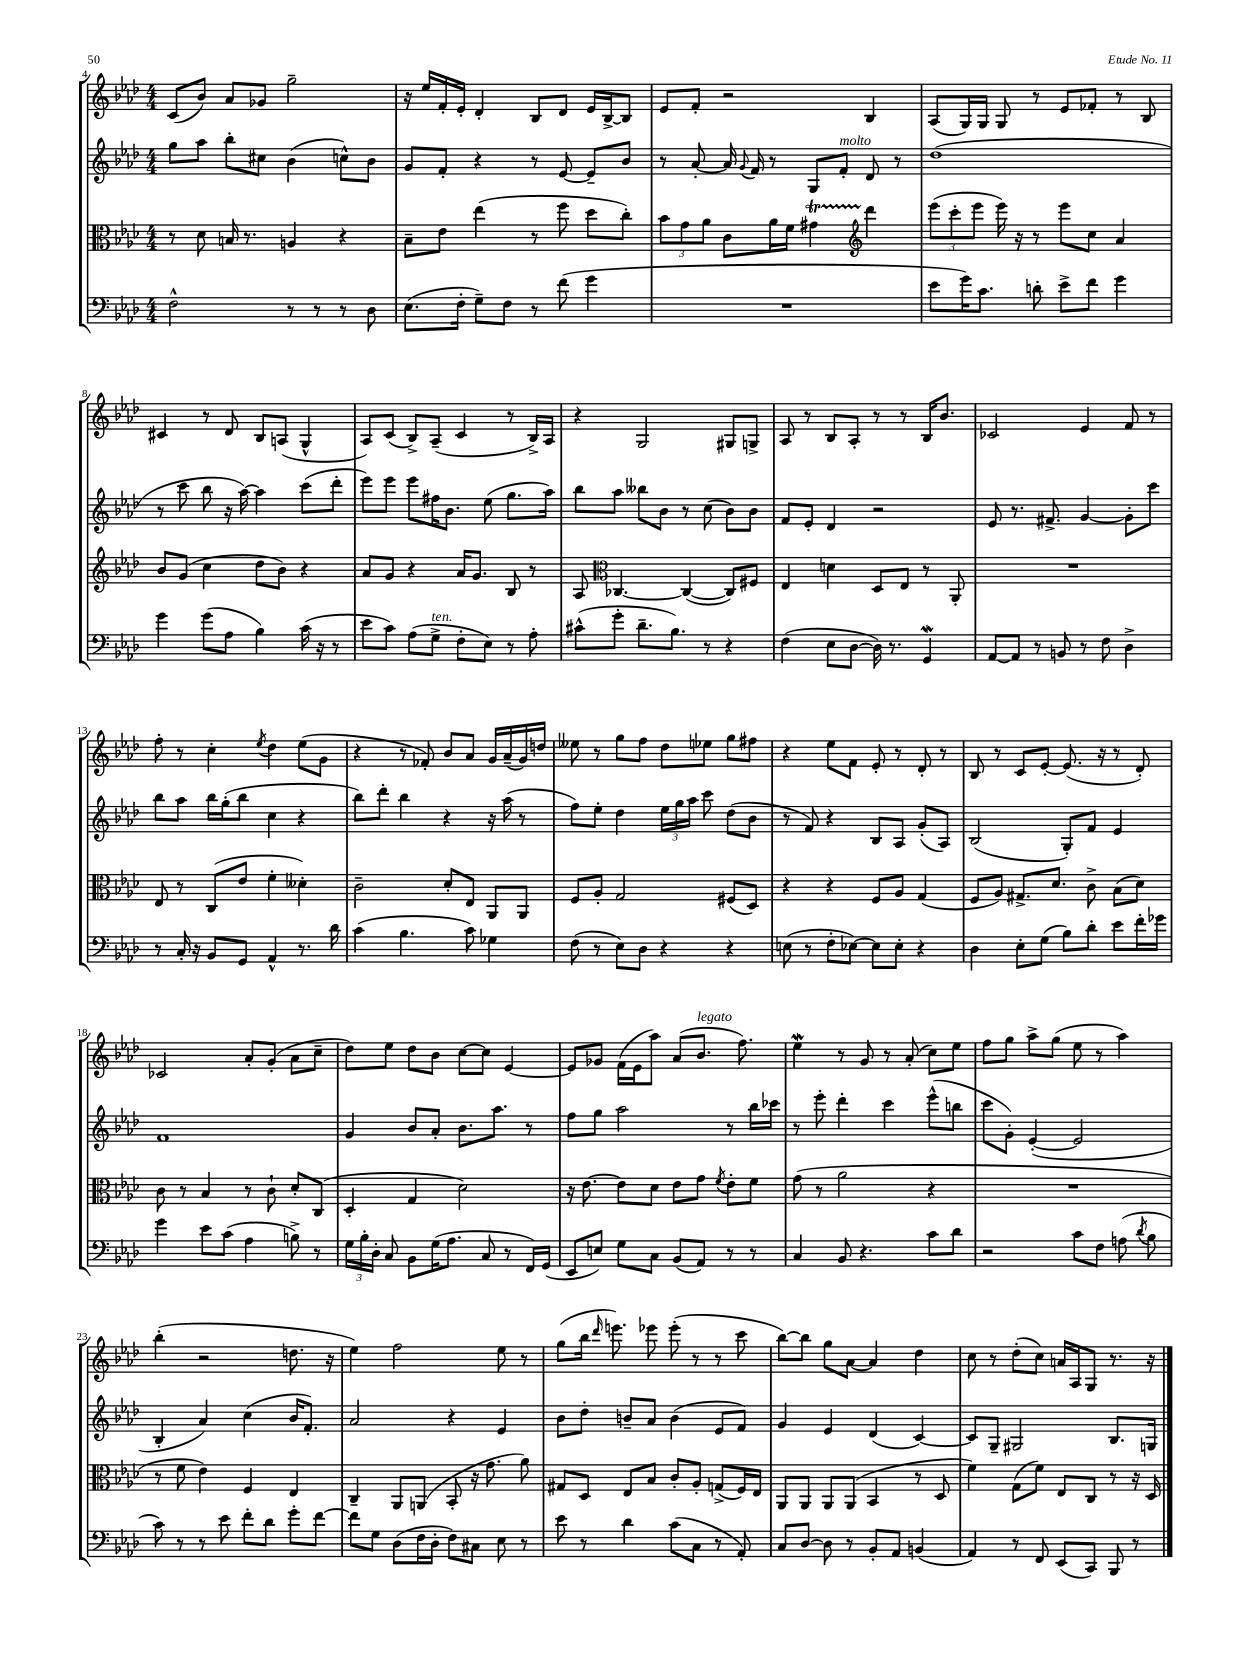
<<
\new StaffGroup <<
\new Staff = "s0" {
    \clef treble \key aes \major \numericTimeSignature \time 4/4
    \autoBeamOff c'8[( bes'8]) aes'8[ ges'8] g''2-- |
    r16 ees''16[ f'16-. ees'16]-. des'4-. bes8[ des'8] ees'16[ bes16~-> bes8] |
    ees'8[ f'8]-. r2 bes4 |
    aes8[( g16) g16] g8 r8 ees'8[ fes'8]-. r8 bes8 |
    cis'4 r8 des'8 bes8[ a8]( g4-^ |
    aes8[) c'8]( bes8[->) aes8]--( c'4 r8 bes16[->) aes16] |
    r4 g2 gis8[ g8]-> |
    aes8 r8 bes8[ aes8]-. r8 r8 bes16[ bes'8.] |
    ces'2 ees'4 f'8 r8 |
    f''8-. r8 c''4-. \acciaccatura { ees''8 } des''4 ees''8[( g'8] |
    r4 r8 fes'8-.) bes'8[ aes'8] g'16[ aes'16--( g'16) d''16] |
    eeses''8 r8 g''8[ f''8] des''8[ ees''8] g''8[ fis''8] |
    r4 ees''8[ f'8] ees'8-. r8 des'8-. r8 |
    bes8 r8 c'8[ ees'8]~-. ees'8.( r16 r8 des'8-.) |
    ces'2 aes'8[-. g'8]-.( aes'8[ c''8]-- |
    des''8[) ees''8] des''8[ bes'8] c''8[~ c''8] ees'4~ |
    ees'8[ ges'8] f'16[( ees'16 aes''8]) aes'8[( bes'8.]^\markup { \italic "legato" } f''8.) |
    ees''4\mordent r8 g'8 r8 aes'8-.( c''8[) ees''8] |
    f''8[ g''8] aes''8[-> g''8]( ees''8 r8 aes''4) |
    bes''4-.( r2 d''8. r16 |
    ees''4) f''2 ees''8 r8 |
    g''8[( bes''16] \grace { des'''16 } e'''8.) ees'''8 ees'''8-.( r8 r8 c'''8 |
    bes''8[~) bes''8] g''8[ aes'8]~ aes'4 des''4 |
    c''8 r8 des''8[-.( c''8]) a'16[ aes16 g8] r8. r16 \bar "|." |
}
\new Staff = "s1" {
    \clef treble \key aes \major \numericTimeSignature \time 4/4
    \autoBeamOff g''8[ aes''8] bes''8[-. cis''8] bes'4( c''8[-^) bes'8] |
    g'8[ f'8]-. r4 r8 ees'8~ ees'8[-- bes'8] |
    r8 aes'8~-. aes'16 \appoggiatura { g'8 } f'16 r8 g8[ f'8]-.^\markup { \italic "molto" } des'8 r8 |
    des''1( |
    r8 c'''8 bes''8 r16 aes''16~) aes''4 c'''8[( des'''8]-. |
    ees'''8[) ees'''8] ees'''8[ fis''16 bes'8.] ees''8( g''8.[ aes''16]) |
    bes''8[ aes''8] beses''8[ bes'8] r8 c''8( bes'8[) bes'8] |
    f'8[ ees'8]-. des'4 r2 |
    ees'8 r8. fis'8.-> g'4~ g'8[-. c'''8] |
    bes''8[ aes''8] bes''16[ g''16-.( bes''8] c''4 r4 |
    bes''8[) des'''8]-. bes''4 r4 r16 aes''16( r8 |
    f''8[) ees''8]-. des''4 \tuplet 3/2 { ees''16[ g''16 aes''16] } c'''8 des''8[( bes'8] |
    r8 f'8) r4 bes8[ aes8] g'8[-.( aes8]) |
    bes2( g8[-.) f'8] ees'4 |
    f'1 |
    g'4 bes'8[ aes'8]-. bes'8.[ aes''8.] r8 |
    f''8[ g''8] aes''2 r8 bes''16[ ces'''16] |
    r8 ees'''8-. des'''4-. c'''4 ees'''8[-^( b''8] |
    c'''8[ g'8]-.) ees'4~-.( ees'2 |
    bes4-. aes'4) c''4( bes'16[ f'8.]-.) |
    aes'2 r4 ees'4 |
    bes'8[ des''8]-. b'8[-- aes'8] b'4( ees'8[ f'8]) |
    g'4 ees'4 des'4( c'4~) |
    c'8[ g8]-- gis2 bes8.[ g16] \bar "|." |
}
\new Staff = "s2" {
    \clef alto \key aes \major \numericTimeSignature \time 4/4
    \autoBeamOff r8 des'8 b16 r8. a4 r4 |
    bes8[-- ees'8] ees''4( r8 f''8 des''8[ c''8]-.) |
    \tuplet 3/2 { bes'8[ g'8 aes'8] } c'8[ aes'16 f'16] gis'4\startTrillSpan \clef treble des'''4\stopTrillSpan |
    \tuplet 3/2 { ees'''8[( c'''8-. ees'''8] } ees'''16) r16 r8 ees'''8[ c''8] aes'4 |
    bes'8[ g'8]( c''4 des''8[ bes'8]) r4 |
    aes'8[ g'8] r4 aes'16[ g'8.] bes8 r8 |
    aes8 \clef alto ces4.~ ces4~( ces8[) fis8] |
    ees4 d'4 des8[ ees8] r8 aes,8-. |
    R1 |
    ees8 r8 c8[( ees'8] f'4-. deses'4-.) |
    c'2-- des'8[-. ees8] aes,8[ aes,8] |
    f8[ aes8]-. g2 fis8[( des8]) |
    r4 r4 f8[ aes8] g4( |
    f8[ aes8]) gis8.[-> des'8.] c'8-> bes8[( des'8]) |
    c'8 r8 bes4 r8 c'8-! des'8[-. c8]( |
    des4-. g4 des'2) |
    r16 ees'8.~ ees'8[ des'8] ees'8[ g'8] \acciaccatura { f'8 } ees'8[-. f'8] |
    g'8( r8 aes'2 r4 |
    R1 |
    r8 f'8 ees'4) f4 ees4 |
    c4-- aes,8[ a,8]( bes,8-. r16 g'8. aes'8) |
    gis8[ des8] ees8[ bes8] c'8[-. aes8]-. g8[->( f16) ees16] |
    aes,8[ aes,8] aes,8[ aes,8]( bes,4 r8 des8 |
    f'4) g8[( f'8]) ees8[ c8] r8 r16 des16 \bar "|." |
}
\new Staff = "s3" {
    \clef bass \key aes \major \numericTimeSignature \time 4/4
    \autoBeamOff f2-^ r8 r8 r8 des8 |
    ees8.[( f16]-. g8[--) f8] r8 f'8( g'4 |
    R1 |
    ees'8[ g'16) c'8.] d'8-. ees'8[-> f'8] g'4 |
    g'4 g'8[( aes8] bes4) c'16( r16 r8 |
    ees'8[ c'8]) aes8[( g8]->^\markup { \italic "ten." } f8[-. ees8]) r8 aes8-. |
    cis'8[-^( g'8]-. des'8.[-- bes8.]) r8 r4 |
    f4( ees8[ des8]~ des16) r8. g,4\mordent |
    aes,8[~ aes,8] r8 b,8 r8 f8 des4-> |
    r8 c16-. r16 bes,8[ g,8] aes,4-^ r8. des'16 |
    c'4( bes4. c'8) ges4 |
    f8( r8 ees8[) des8] r4 r4 |
    e8( r8 f8[-. ees8]~) ees8[ ees8]-. r4 |
    des4 ees8[-. g8]( bes8[) des'8]-. ees'8[ f'16-. ges'16] |
    g'4 ees'8[ c'8]( aes4 b8->) r8 |
    \tuplet 3/2 { g16[ bes16-. des16]-. } c8 bes,8[ g16( aes8.] c8 r8 f,16[) g,16]( |
    ees,8[ e8]) g8[ c8] bes,8[( aes,8]) r8 r8 |
    c4 bes,8 r4. c'8[ des'8] |
    r2 c'8[ f8] a8( \acciaccatura { des'8 } bes8 |
    c'8) r8 r8 ees'8 f'8[-. des'8] g'8[-. f'8]~ |
    f'8[ g8] des8[( f16 des16]-. f8[) cis8] ees8 r8 |
    ees'8 r8 des'4 c'8[( c8] r8 aes,8-.) |
    c8[ des8]~ des8 r8 bes,8[-. aes,8] b,4( |
    aes,4) r8 f,8 ees,8[( c,8]) bes,,8 r8 \bar "|." |
}
>>
>>
\layout { \context { \Score currentBarNumber = #4 } }
